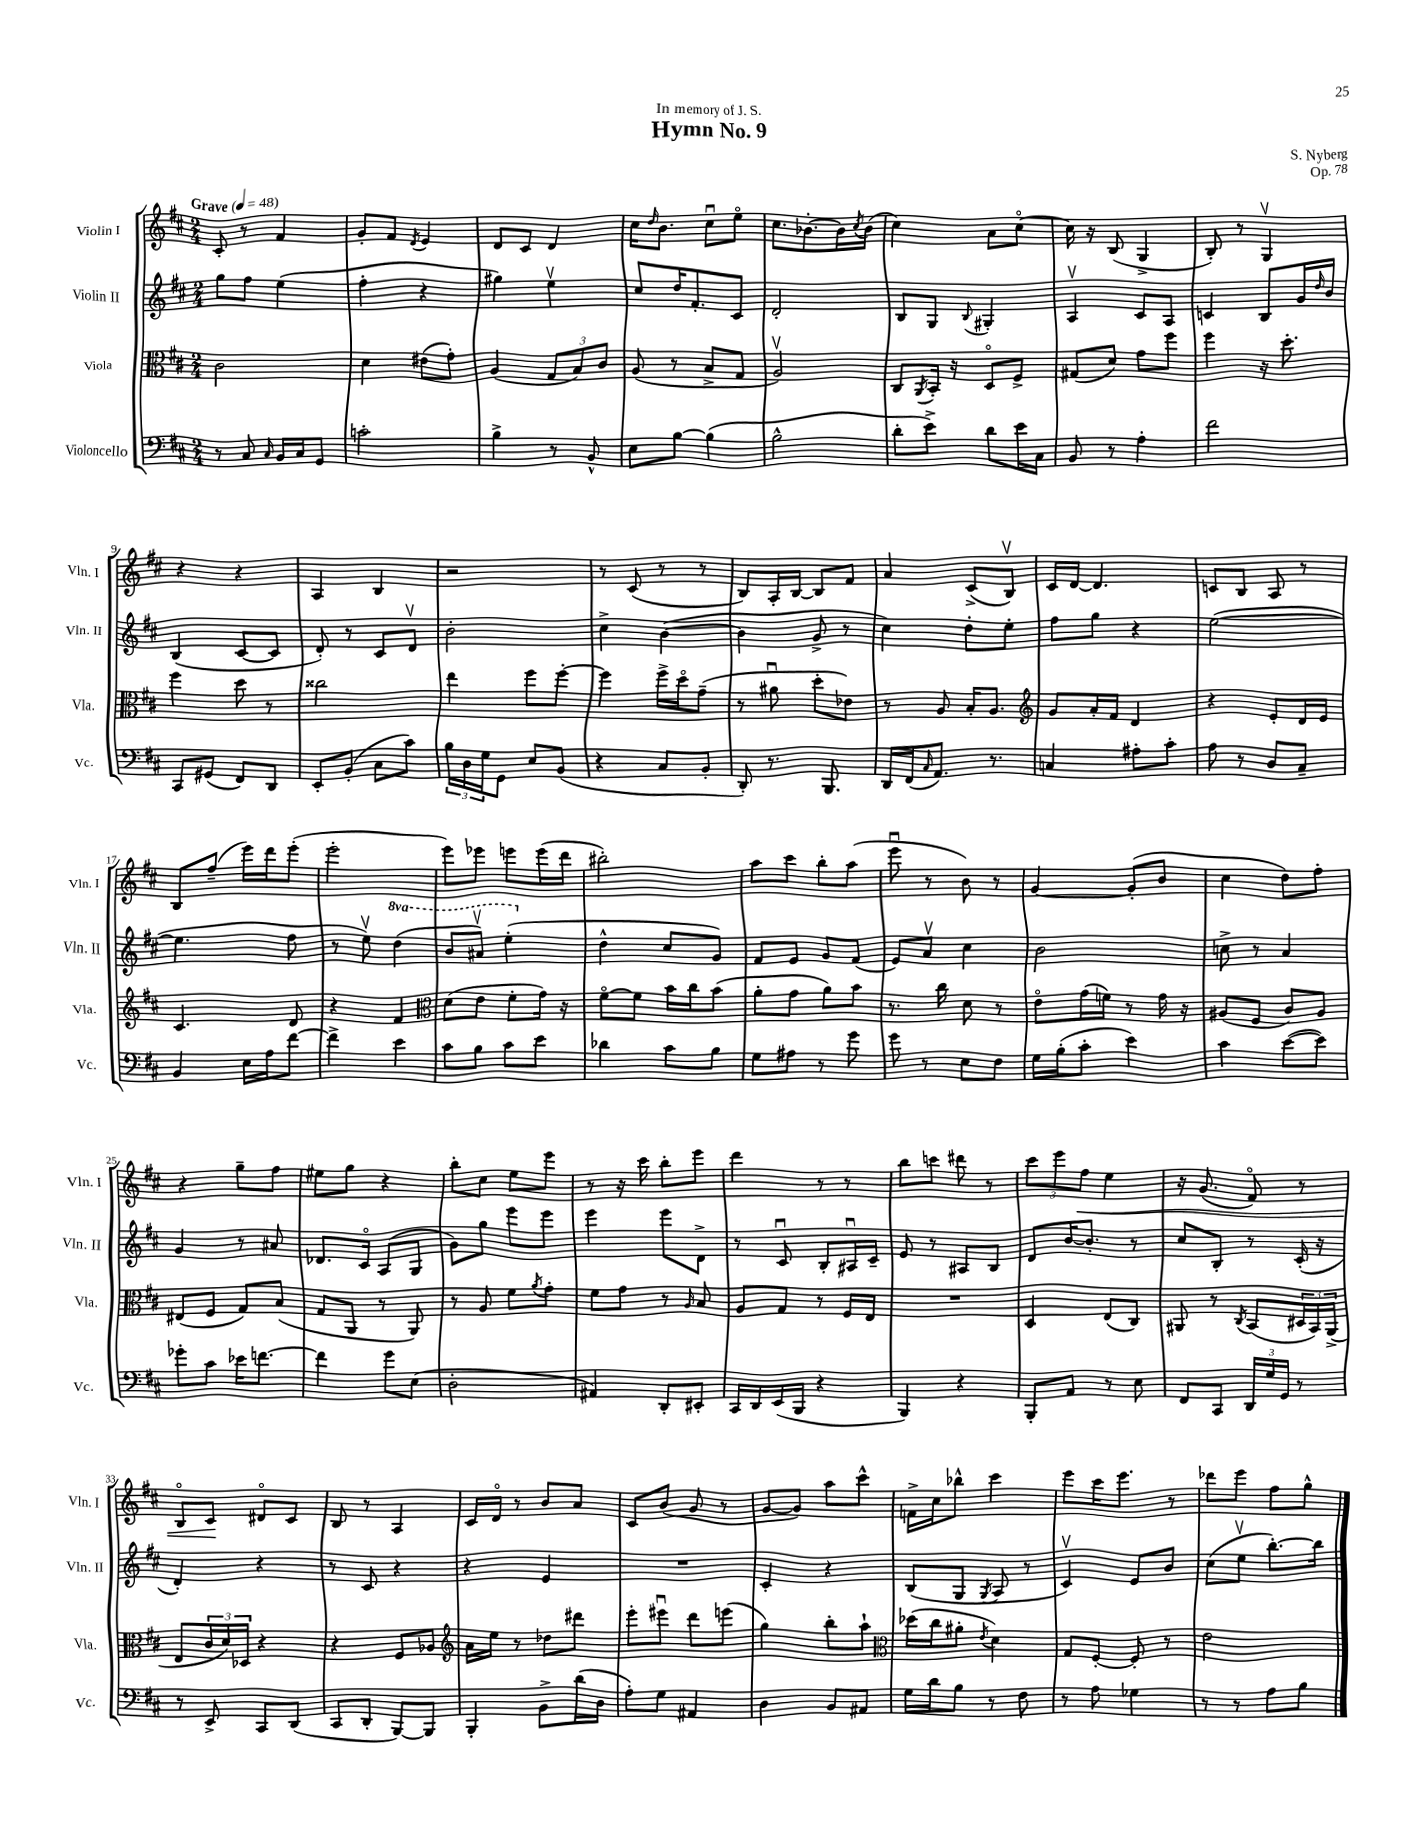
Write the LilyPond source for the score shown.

\header { title = "Hymn No. 9" composer = "S. Nyberg" dedication = "In memory of J. S." opus = "Op. 78" }
<<
\new StaffGroup <<
\new Staff = "s0" \with { instrumentName = "Violin I" shortInstrumentName = "Vln. I" } {
    \clef treble \key d \major \numericTimeSignature \time 2/4 \tempo "Grave" 4 = 48
    cis'8-. r8 fis'4 |
    g'8-. fis'8 \acciaccatura { d'8 } e'4 |
    d'8 cis'8 d'4 |
    cis''16 \grace { d''16 } b'8. cis''8\downbow e''8\flageolet |
    cis''8. bes'8.~-. bes'16 \acciaccatura { cis''8 } bes'16( |
    cis''4) a'8 cis''8~\flageolet |
    cis''16 r16 b8( g4-> |
    b8-.) r8 g4\upbow |
    r4 r4 |
    a4 b4 |
    r2 |
    r8 cis'8( r8 r8 |
    b8) a16-. b16~ b8 fis'8 |
    a'4 cis'8->( b8\upbow) |
    cis'16 d'16~ d'4. |
    c'8 b8 a8 r8 |
    b8 fis''8--( e'''16) d'''16 e'''8-.( |
    e'''2-. |
    e'''8) ees'''8 e'''8 e'''16( d'''16 |
    bis''2-.) |
    a''8 cis'''8 b''8-. a''8( |
    e'''8\downbow r8 b'8) r8 |
    g'4~ g'8-.( b'8 |
    cis''4 d''8) fis''8-. |
    r4 g''8-- fis''8 |
    eis''8 g''8 r4 |
    b''8-. cis''8 e''8 e'''8 |
    r8 r16 cis'''16 b''8-. e'''8 |
    d'''4 r8 r8 |
    b''8 c'''8 dis'''8 r8 |
    \tuplet 3/2 { cis'''8 e'''8 fis''8\< } e''4 |
    r16 g'8.( fis'8\flageolet) r8 |
    b8\flageolet cis'8\! dis'8\flageolet cis'8 |
    b8 r8 a4 |
    cis'16 d'16\flageolet r8 b'8 a'8 |
    cis'8 b'8( g'8 r8 |
    g'8~ g'8) a''8 cis'''8-^ |
    f'16-> cis''16 bes''8-^ cis'''4 |
    e'''8 cis'''16 e'''8. r8 |
    des'''8 e'''8 fis''8 g''8-^ \bar "|." |
}
\new Staff = "s1" \with { instrumentName = "Violin II" shortInstrumentName = "Vln. II" } {
    \clef treble \key d \major \numericTimeSignature \time 2/4 \set Staff.ottavationMarkups = #ottavation-simple-ordinals
    g''8 fis''8 e''4( |
    fis''4-. r4 |
    gis''4) e''4\upbow |
    cis''8 d''16 fis'8.-. cis'8 |
    d'2-. |
    b8 g8 \appoggiatura { b8 } gis4-. |
    a4\upbow cis'8 a8 |
    c'4 b8 g'16 \grace { d''16 } b'16 |
    b4( cis'8~ cis'8 |
    d'8-.) r8 cis'8 d'8\upbow |
    b'2-. |
    cis''4-> b'4~( |
    b'4 g'8-> r8 |
    cis''4) d''8-. e''8-. |
    fis''8 g''8 r4 |
    e''2~( |
    e''4. fis''8 |
    r8 e''8\upbow) \ottava #1 d'''4( |
    b''8 ais''8\upbow) e'''4-.( \ottava #0 |
    d''4-^ cis''8 g'8) |
    fis'8 e'8 g'8 fis'8( |
    e'8) a'8\upbow cis''4 |
    b'2 |
    c''8-> r8 a'4 |
    g'4 r8 ais'8 |
    des'8. cis'16\flageolet a8( g8 |
    g'8) g''8 e'''8 e'''8 |
    e'''4 e'''8 d'8-> |
    r8 cis'8\downbow b8-. ais16\downbow cis'16-- |
    e'8 r8 ais8 b8 |
    d'8 b'16~ b'8.-. r8 |
    cis''8 b8-. r8 cis'16-.( r16 |
    d'4-.) r4 |
    r8 cis'8 r4 |
    r4 e'4 |
    R2 |
    cis'4-. r4 |
    b8( g8 \acciaccatura { g8 } a8 r8 |
    cis'4\upbow) e'8 b'8 |
    cis''8( e''8\upbow b''8.~-.) b''16 \bar "|." |
}
\new Staff = "s2" \with { instrumentName = "Viola" shortInstrumentName = "Vla." } {
    \clef alto \key d \major \numericTimeSignature \time 2/4
    cis'2 |
    d'4 eis'8( g'8-.) |
    a4( \tuplet 3/2 { g8 b8) cis'8 } |
    a8( r8 b8-> g8 |
    a2\upbow) |
    cis8 \acciaccatura { a,8 } b,16-. r16 d8\flageolet fis8-> |
    gis8( d'8) g'8 fis''8 |
    fis''4 r16 d''8.-. |
    fis''4 d''8 r8 |
    cisis''2 |
    e''4 fis''8 fis''8~-. |
    fis''4 fis''16-> d''16\flageolet g'8--( |
    r8 ais'8\downbow d''8-. ees'8) |
    r8 a8 b16-. a8. |
    \clef treble g'8 a'16-. fis'16 d'4 |
    r4 e'8-. d'16 e'16 |
    cis'4. d'8 |
    r4 fis'4 |
    \clef alto d'8( e'8 fis'8-. g'16) r16 |
    fis'8~\flageolet fis'8 b'16 cis''16 b'8( |
    a'8-. g'8 a'8) b'8 |
    r8. cis''16 d'8 r8 |
    e'8\flageolet g'16( f'16) r8 g'16 r16 |
    ais8( fis8 cis'8) ais8 |
    eis8( fis8 g8) b8( |
    g8 a,8 r8 a,8) |
    r8 a8 fis'8 \acciaccatura { a'8 } g'8-. |
    fis'8 g'8 r8 \grace { a16 } b8 |
    a8 g8 r8 fis16 e16 |
    R2 |
    d4 e8( cis8) |
    ais,8 r8 \acciaccatura { cis8 } b,8( \tuplet 3/2 { dis16 b,16) ais,16->( } |
    e8 \tuplet 3/2 { cis'16 d'16) des16 } r4 |
    r4 fis8 aes8 |
    \clef treble a'16 e''16 r8 des''8 dis'''8 |
    e'''8-. eis'''8\downbow d'''8 e'''8( |
    g''4) b''8-. a''8-! |
    \clef alto des''16( cis''16 ais'8-. \acciaccatura { e'8 } d'4) |
    g8 fis8~-. fis8-. r8 |
    e'2 \bar "|." |
}
\new Staff = "s3" \with { instrumentName = "Violoncello" shortInstrumentName = "Vc." } {
    \clef bass \key d \major \numericTimeSignature \time 2/4
    r8 cis8 \grace { cis16 } b,16 cis16 g,8 |
    c'2-. |
    b4-> r8 b,8-^ |
    e8 b8~ b4( |
    b2-^ |
    d'8-. e'8->) d'8 e'16 cis16 |
    b,8 r8 a4-. |
    fis'2 |
    cis,8 gis,8( fis,8) d,8 |
    e,8-. b,8-.( cis8 cis'8) |
    \tuplet 3/2 { b16 d16 g16 } g,8 e8 b,8( |
    r4 cis8 b,8-. |
    d,8-.) r8. b,,8. |
    d,16 fis,16( \grace { cis16 } a,8.) r8. |
    c4 ais8-. cis'8-. |
    a8 r8 d8 cis8-- |
    b,4 e16 a16 fis'8~ |
    fis'4-> e'4 |
    cis'8 b8 cis'8 e'8 |
    des'4 cis'8 b8 |
    g8 ais8 r8 g'8 |
    g'8 r8 e8 fis8 |
    g16 b16-.( cis'8-. e'4) |
    cis'4 e'8~( e'8) |
    ges'8-. cis'8 ees'16 f'8.~ |
    f'4 g'8 e8( |
    d2-. |
    ais,4) d,8-. eis,8-. |
    cis,16 d,16 e,16( b,,16 r4 |
    b,,4) r4 |
    b,,8-. a,8 r8 e8 |
    fis,8 cis,8 \tuplet 3/2 { d,16 g16 g,16 } r8 |
    r8 e,8-> cis,8 d,8( |
    cis,8 d,8-. b,,8~) b,,8 |
    b,,4-. b,8-> d'16( d16 |
    a8-.) g8 ais,4 |
    d4 b,8 ais,8 |
    g16 d'16 b8 r8 fis8 |
    r8 a8 ges4 |
    r8 r8 a8 b8 \bar "|." |
}
>>
>>
